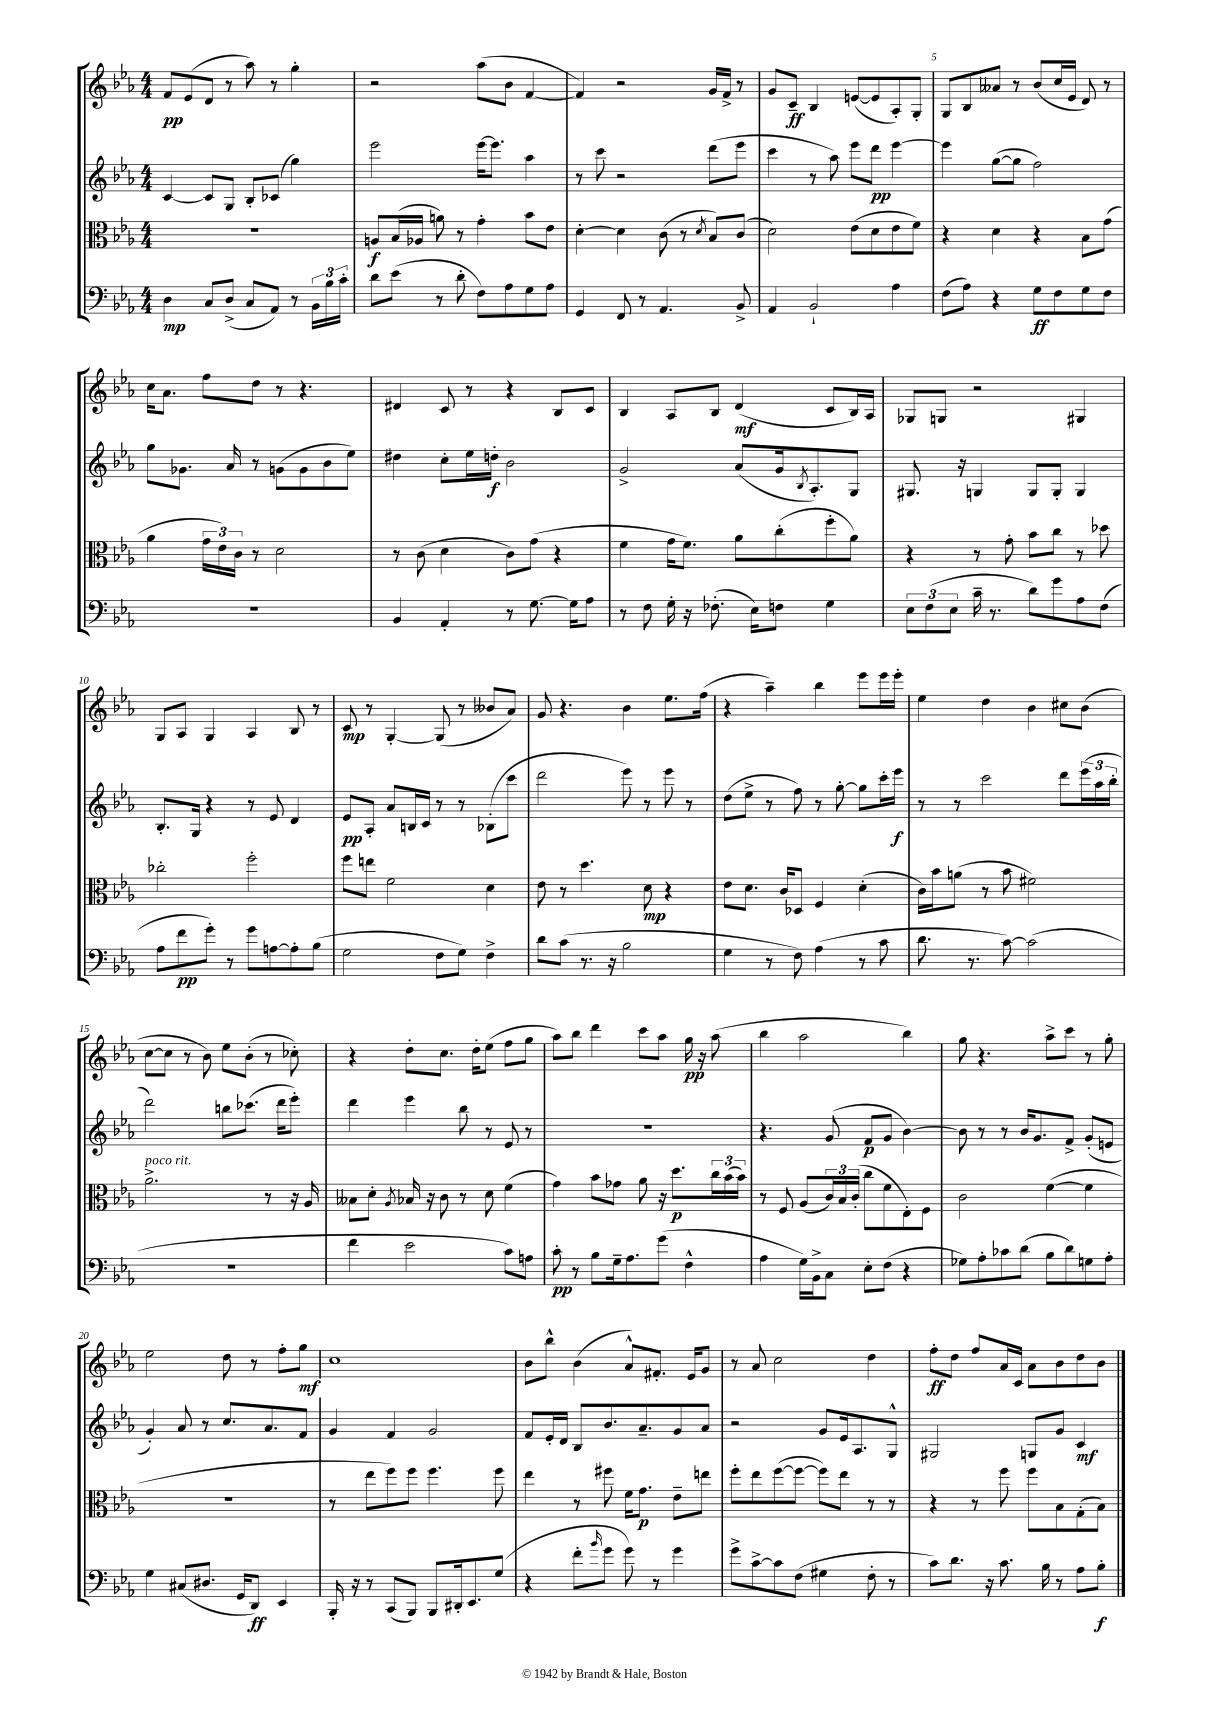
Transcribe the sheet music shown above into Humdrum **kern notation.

**kern	**kern	**kern	**kern
*staff4	*staff3	*staff2	*staff1
*clefF4	*clefC3	*clefG2	*clefG2
*k[b-e-a-]	*k[b-e-a-]	*k[b-e-a-]	*k[b-e-a-]
*M4/4	*M4/4	*M4/4	*M4/4
4D	1r	[4c	8f
.	.	.	(8e-
8C	.	8c]	8d
(8D^	.	8G	8r
8C	.	8B-'	8aa-)
8AA-)	.	(8c-	8r
8r	.	4gg)	4gg'
24BB-	.	.	.
24B-	.	.	.
24c'	.	.	.
=	=	=	=
8d	8A	2eee-	2r
(8e-	(16B-	.	.
.	16A-	.	.
8r	8a)	.	.
8d'	8r	.	.
8F)	4g'	[16eee-	(8aa-
.	.	8.eee-]	.
8A-	.	.	8b-
8G	8b-	4aa-	[4f
8A-	8e-	.	.
=	=	=	=
4GG	[4d'	8r	4f])
.	.	8ccc	.
8FF	4d]	2r	2r
8r	.	.	.
4.AA-	(8c	.	.
.	8r	.	.
.	8qd	.	.
.	8B-)	(8ddd	16g
.	.	.	16f^
8BB-^	(8c	8eee-	8r
=	=	=	=
4AA-	2d)	4ccc	8g
.	.	.	8c~
2BB-`	.	8r	4B-
.	.	8aa-)	.
.	(8e-	8eee-	([8e
.	8d	8ddd	8e]
4A-	8e-	[4eee-	8A-')
.	8f)	.	8G'
=	=	=	=
(8F	4r	4eee-]	8G
8A-)	.	.	8B-
4r	4d	([8gg	8a--
.	.	8gg]	8r
8G	4r	2ff)	(8b-
8F	.	.	16cc
.	.	.	16e-
8G	8B-	.	8d)
8F	(8g	.	8r
=	=	=	=
1r	4a-	8gg	16cc
.	.	.	8.a-
.	.	8.g-	.
.	24g	.	8ff
.	24e-)	.	.
.	.	16a-	.
.	24c	.	.
.	8r	8r	8dd
.	2d	(8g	8r
.	.	8g	4.r
.	.	8b-	.
.	.	8ee-)	.
=	=	=	=
4BB-	8r	4dd#	4d#
.	(8c	.	.
4AA-'	4d	8cc'	8c
.	.	16ee-	8r
.	.	16dd'	.
8r	8c)	2b-	4r
[8.G	(8g	.	.
.	4r	.	8B-
16G]	.	.	.
8A-	.	.	8c
=	=	=	=
8r	4f	2g^	4B-
8F	.	.	.
16G'	16g	.	8A-
16r	8.f)	.	.
(8.F-'	.	.	8B-
.	8a-	(8a-	(4d
16E-)	.	.	.
8F	(8cc'	16g	.
.	.	8qB-	.
.	.	8.A-')	.
4G	8ff'	.	8c
.	8a-)	8G	16B-)
.	.	.	16A-
=	=	=	=
12E-	4r	8.G#	8G-
(12F	.	.	.
.	.	.	8G
12E-	.	.	.
.	.	16r	.
16c~	8r	4G	2r
8.r	.	.	.
.	8g'	.	.
8d)	8b-	8G	.
8g	8cc	8G'	.
8A-	8r	4G	4G#
(8F	8dd-	.	.
=	=	=	=
8A-	2cc-'	8.B-'	8G
8f	.	.	8A-
.	.	16G	.
8g')	.	4r	4G
8r	.	.	.
8g	2ff'	8r	4A-
[8A	.	8e-	.
8A']	.	4d	8B-
(8B-	.	.	8r
=	=	=	=
2G	8ff	8e-	8c
.	8ee	8A-'	8r
.	2f	8a-	[4G'
.	.	16B	.
.	.	16c	.
8F	.	8r	(8G]
8G)	.	8r	8r
4F^	4d	(8B-'	8b--
.	.	8ccc	8a-)
=	=	=	=
8d	8e-	2ddd	8g
(8c	8r	.	4.r
8.r	4.dd	.	.
16r	.	.	.
2B-	.	8eee-)	4b-
.	8d	8r	.
.	4r	8eee-	8.ee-
.	.	8r	.
.	.	.	(16ff
=	=	=	=
4G	8e-	(8dd	4r
.	8.d	8ee-^	.
8r	.	8r	4aa-~)
.	16c	.	.
8F)	8D-	8ff)	.
(4A-	4F	8r	4bb-
.	.	[8gg'	.
8r	(4d'	8gg]	8eee-
8c	.	16ccc'	16eee-
.	.	16eee-	16eee-'
=	=	=	=
8.d	16c)	8r	4ee-
.	16b-	.	.
.	(8a	8r	.
8.r	.	.	.
.	8r	2ccc	4dd
[8c)	8b-	.	.
(2c]	2f#)	.	4b-
.	.	8ddd	8cc#
.	.	(24eee-	(8b-
.	.	24aa-	.
.	.	24bb-'	.
=	=	=	=
1r	2.a-^	2ddd)	[8cc
.	.	.	8cc]
.	.	.	8r
.	.	.	8b-)
.	.	8bb	8ee-
.	.	(8.ccc-	(8b-'
.	8r	.	8r
.	.	16ddd	.
.	16r	8eee-')	8cc-')
.	16A-	.	.
=	=	=	=
4f	8B--	4ddd	4r
.	8d'	.	.
.	8qA-	.	.
2e-	16B-	4eee-	8dd'
.	16r	.	.
.	8c	.	8.cc
.	8r	8bb-	.
.	.	.	16dd'
.	8d	8r	(8ee-
8c)	(4f	8e-	8ff
8A	.	8r	8gg
=	=	=	=
8c'	4g)	1r	8aa-)
8r	.	.	8bb-
8B-	8b-	.	4ddd
16G~	8g-	.	.
8.A-	.	.	.
.	8a-	.	8ccc
(8g	16r	.	8aa-
.	8.dd	.	.
4F^^	.	.	16gg
.	.	.	16r
.	24cc	.	(8aa-
.	(24b-	.	.
.	24b-)	.	.
=	=	=	=
4A-	8r	4.r	4bb-
.	8F	.	.
16G)	(8A-	.	2aa-
16BB-^	.	.	.
8C	24c)	(8g	.
.	24B-	.	.
.	(24c'	.	.
8E-'	8cc	8f	.
(8F	8f	8g	.
4r	8E-')	[4b-)	4bb-)
.	8F	.	.
=	=	=	=
8G-)	2c	8b-]	8gg
8A-'	.	8r	4.r
8c-	.	8r	.
(8d	.	16b-	.
.	.	8.g	.
8B-	([4f	.	8aa-^
8d)	.	8f^	8ccc
8G	4f]	(8g'	8r
8A-'	.	8e	8gg'
=	=	=	=
4G	1r	4g')	2ee-
(8C#	.	8a-	.
8.D#	.	8r	.
.	.	8.cc	8dd
16GG	.	.	.
8DD)	.	.	8r
.	.	8.a-	.
4EE-	.	.	8ff'
.	.	8f	8gg
=	=	=	=
16BBB-'	8r	4g	1cc
16r	.	.	.
8r	8ee-	.	.
(8CC	8ff)	4f	.
8BBB-)	8ff	.	.
8BBB-	4.ff	2g	.
16DD#'	.	.	.
8.EE-	.	.	.
(8G	8ff	.	.
=	=	=	=
4r	4ee-	8f	8b-
.	.	16e-'	8bb-^^
.	.	16d	.
8f'	8r	8B-	(4b-
16qqb-	.	.	.
8g	8ff#	8.b-	.
8g)	16f	.	8a-^^)
.	8.g	8.a-~	.
8r	.	.	8.f#'
4g	8e-~	8g	.
.	.	.	16e-
.	8ee	8a-	8g
=	=	=	=
8g^	8ff'	2r	8r
[8c^	8ee-	.	8a-
8c]	([8ff	.	2cc
(8F	8ff_	.	.
4G#	8ff])	8g	.
.	8ee-	16e-	.
.	.	8.A-	.
8F'	8r	.	4dd
8r	8r	8G^^	.
=	=	=	=
8c)	4r	2G#	8ff'
8.d	.	.	8dd
.	8r	.	8ff
16r	.	.	.
8.c	8ff	.	16a-
.	.	.	16c
.	8ff	8G	8a-
16B-	.	.	.
8r	8B-	8g	8b-
8A-	(8G'	4c	8dd
8B-'	8B-)	.	8b-
==	==	==	==
*-	*-	*-	*-
